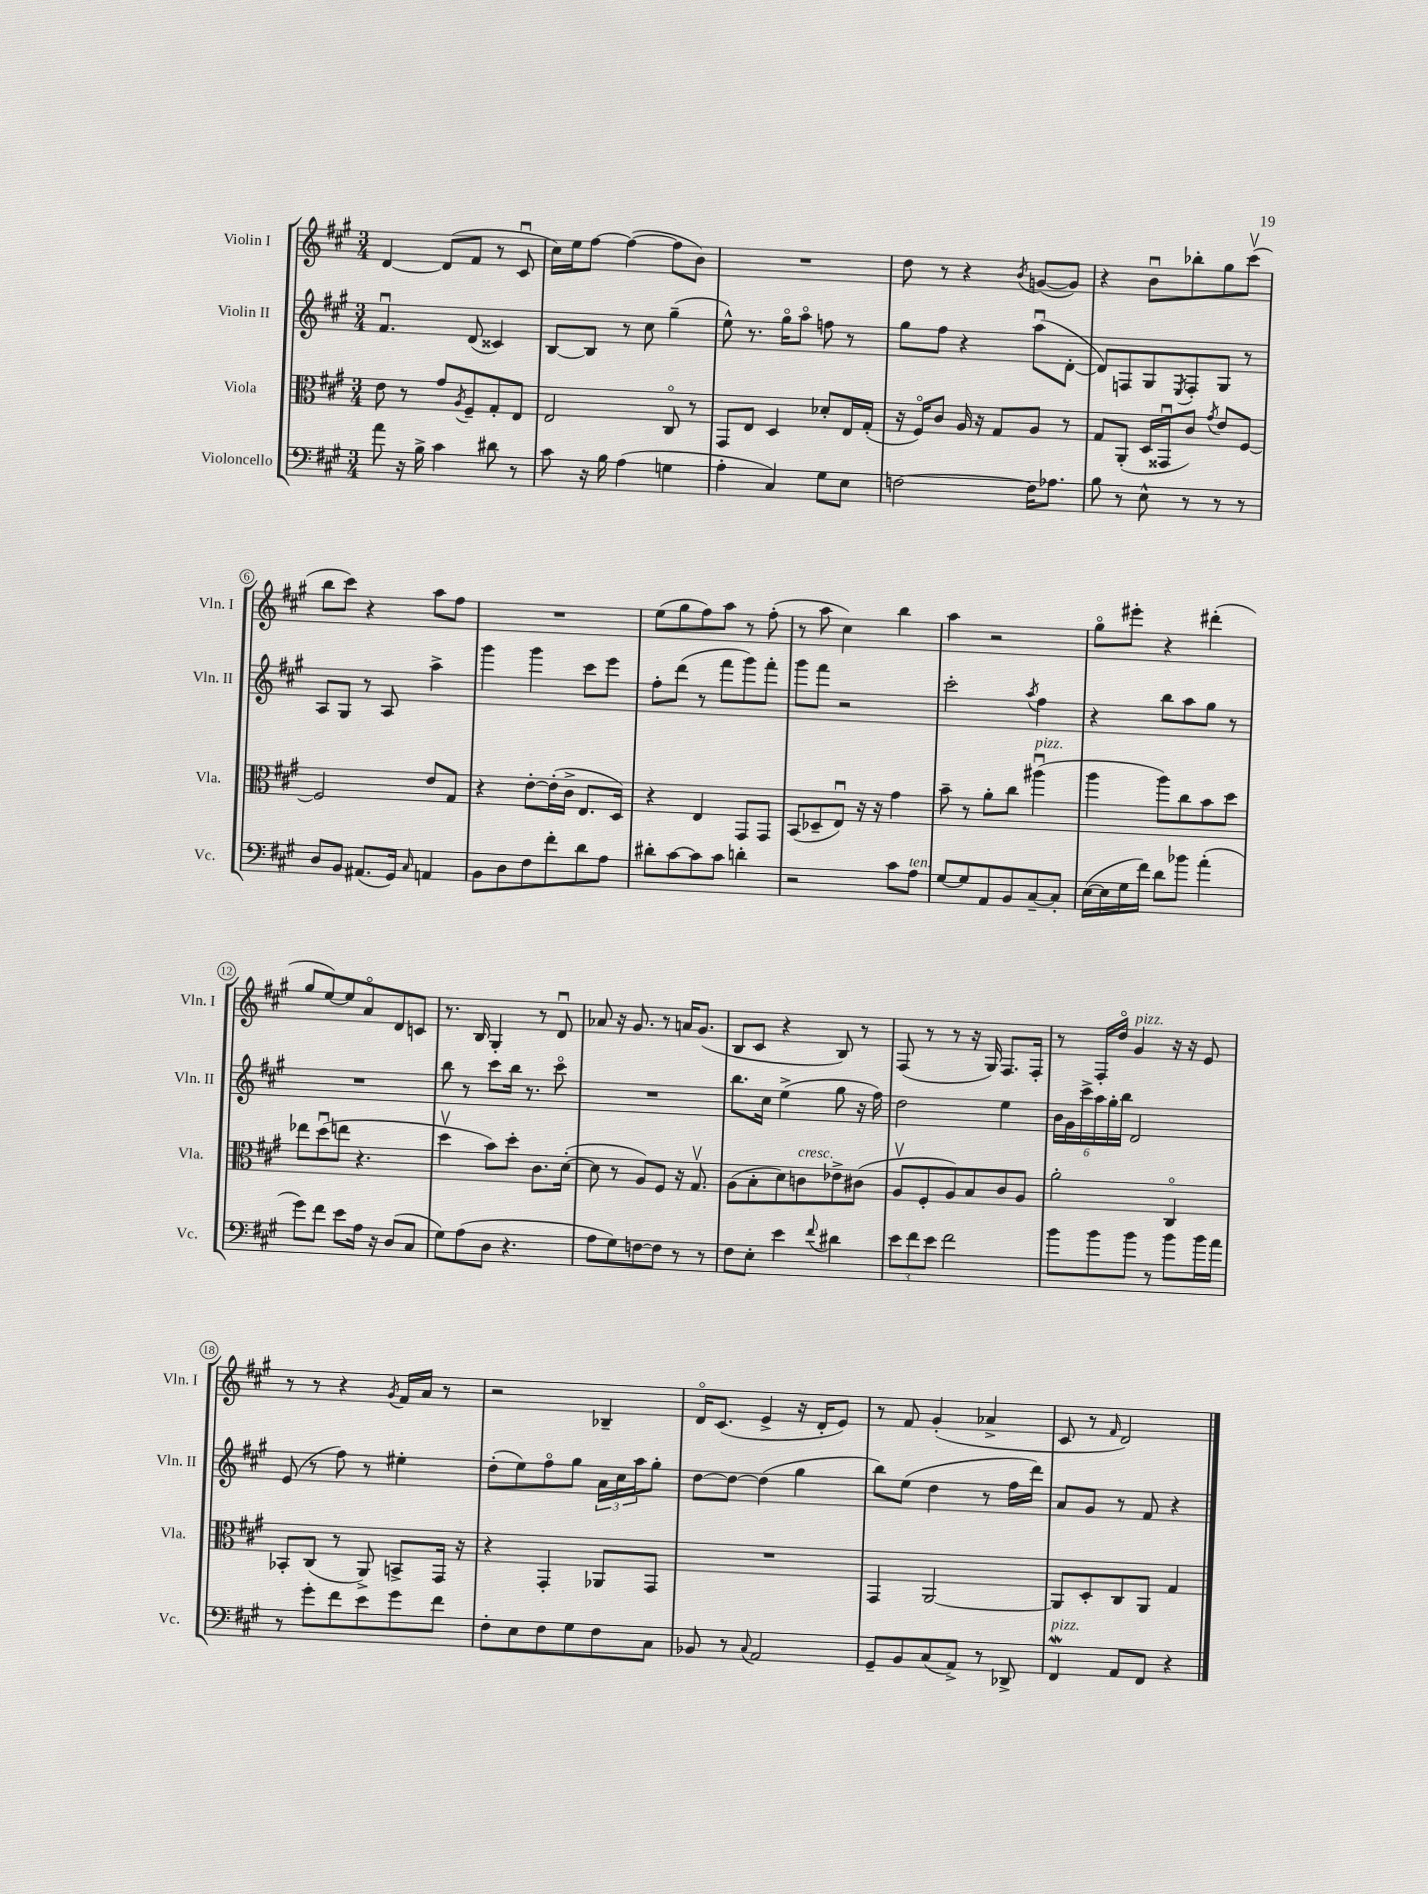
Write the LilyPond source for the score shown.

<<
\new StaffGroup <<
\new Staff = "s0" \with { instrumentName = "Violin I" shortInstrumentName = "Vln. I" } {
    \clef treble \key a \major \numericTimeSignature \time 3/4
    d'4~ d'8( fis'8 r8 cis'8\downbow |
    cis''16) e''16 fis''8~ fis''4~( fis''8 b'8) |
    R2. |
    d''8 r8 r4 \acciaccatura { b'8 } g'8~( g'8) |
    r4 b'8\downbow bes''8-. gis''8 cis'''8\upbow( |
    b''8 cis'''8) r4 a''8 fis''8 |
    R2. |
    e''8( gis''8 fis''8) a''8 r8 fis''8-.( |
    r8 a''8 cis''4) b''4 |
    a''4 r2 |
    gis''8\flageolet eis'''8-. r4 dis'''4-.( |
    gis''8 e''8~) e''8 a'8\flageolet d'8 c'8 |
    r8. b16 gis4-. r8 d'8\downbow |
    aes'8 r16 gis'8. r8 a'16 gis'8.( |
    b8 cis'8 r4 b8) r8 |
    fis8( r8 r8 r16 gis16) fis8. fis16-. |
    r8 fis16-. d''16\flageolet gis'4^\markup { \italic "pizz." } r16 r16 e'8 |
    r8 r8 r4 \acciaccatura { gis'8 } fis'16 a'16 r8 |
    r2 bes4-- |
    d'16\flageolet cis'8.( e'4-> r16 d'16-. e'8) |
    r8 fis'8 gis'4-.( aes'4-> |
    cis'8 r8 \grace { fis'16 } d'2) \bar "|." |
}
\new Staff = "s1" \with { instrumentName = "Violin II" shortInstrumentName = "Vln. II" } {
    \clef treble \key a \major \numericTimeSignature \time 3/4
    fis'4.\downbow d'8( cisis'4) |
    b8~ b8 r8 cis''8 gis''4--( |
    e''8-^) r8. gis''16\flageolet a''8\flageolet f''8 r8 |
    gis''8 fis''8 r4 a''8\downbow( d'8~-. |
    d'8) f8 gis8 \acciaccatura { e8 } f8-. gis8 r8 |
    a8 gis8 r8 a8 a''4-> |
    gis'''4 gis'''4 cis'''8 e'''8 |
    fis''8-. d'''8( r8 fis'''8 gis'''8) fis'''8-. |
    gis'''8 fis'''8 r2 |
    cis'''2-. \acciaccatura { a''8 } fis''4 |
    r4 b''8 a''8 gis''8 r8 |
    R2. |
    b''8 r8 cis'''8 b''16 r8. cis'''8\flageolet |
    R2. |
    b''8. cis''16 e''4->( gis''8 r16 fis''16) |
    d''2 e''4 |
    \tuplet 6/4 { b'16 gis'16 cis'''16-> a''16 gis''16-. b''16 } d'2 |
    e'8( r8 fis''8) r8 eis''4-. |
    d''8-.( e''8) fis''8\flageolet gis''8 \tuplet 3/2 { a'16 cis''16 a''16 } gis''8-. |
    d''8~ d''8~ d''4( gis''4 |
    b''8) e''8( d''4 r8 fis''16 d'''16) |
    a'8 gis'8 r8 fis'8 r4 \bar "|." |
}
\new Staff = "s2" \with { instrumentName = "Viola" shortInstrumentName = "Vla." } {
    \clef alto \key a \major \numericTimeSignature \time 3/4
    e'8 r8 gis'8 \acciaccatura { a8 } fis8-- gis8-. e8 |
    e2 cis8\flageolet r8 |
    gis,8 e8 d4 des'8-. e16 gis16-.( |
    r16 fis16\flageolet) cis'8 a16 r16 gis8 a8 r8 |
    gis8 a,8-.( d16 gisis,16\downbow cis'8) \acciaccatura { gis'8 } e'8 fis8~ |
    fis2 e'8 gis8 |
    r4 e'8~-. e'16-.( cis'16-> e8. d16) |
    r4 e4 gis,8 gis,8 |
    b,8( des8-- e8\downbow) r16 r16 gis'4 |
    b'8-- r8 a'8-. cis''8 ais''4\downbow^\markup { \italic "pizz." }( |
    a''4 a''8) cis''8 b'8 d''8 |
    ees''8 d''8\downbow( e''8 r4. |
    d''4\upbow b'8) d''8-. cis'8. d'16~-.( |
    d'8 r8 a8) fis8 r16 gis8.\upbow |
    a8( b8-. d'8) c'8^\markup { \italic "cresc." } ees'8-> cis'8( |
    a8\upbow fis8-. a8) b8 cis'8 a8 |
    a'2-. cis4\flageolet |
    bes,8-. cis8( r8 a,8->) b,8-> gis,16 r16 |
    r4 gis,4-. aes,8 gis,8 |
    R2. |
    gis,4 a,2~ |
    a,8 d8-. cis8 a,8 gis4 \bar "|." |
}
\new Staff = "s3" \with { instrumentName = "Violoncello" shortInstrumentName = "Vc." } {
    \clef bass \key a \major \numericTimeSignature \time 3/4
    a'8 r16 b16-> cis'4 dis'8 r8 |
    cis'8 r16 b16 a4( g4 |
    a4-. cis4) gis8 e8 |
    f2~ f16 aes8. |
    b8 r8 e8-^ r8 r8 r8 |
    d8 b,8 ais,8.( gis,16) \grace { cis16 } a,4 |
    b,8 d8 fis8 fis'8-. d'8 a8 |
    dis'8-. cis'8~ cis'8 cis'8 d'4-. |
    r2 cis'8 a8^\markup { \italic "ten." } |
    gis8~ gis8 a,8 b,8 cis8~-- cis8-. |
    e16~( e16 gis16 fis'16) d'8 bes'8 a'4-.( |
    gis'8) fis'8 e'8 a16 r16 d8( cis8 |
    gis8) a8( d8 r4. |
    a8 gis8) f8~ f8 r8 r8 |
    fis8 e8-. e'4 \appoggiatura { fis'8 } dis'4 |
    \tuplet 3/2 { e'8 fis'8 e'8 } fis'2 |
    b'8 b'8 b'8 r8 b'8 b'16 a'16 |
    r8 gis'8-. fis'8 e'8 gis'8 fis'8 |
    fis8-. e8 fis8 gis8 fis8 cis8 |
    bes,8 r8 \appoggiatura { cis8 } a,2 |
    gis,8-- b,8 cis8( a,8->) r8 des,8-> |
    fis,4\mordent^\markup { \italic "pizz." } a,8 fis,8 r4 \bar "|." |
}
>>
>>
\layout { \context { \Score \override BarNumber.stencil = #(make-stencil-circler 0.1 0.3 ly:text-interface::print) } }
